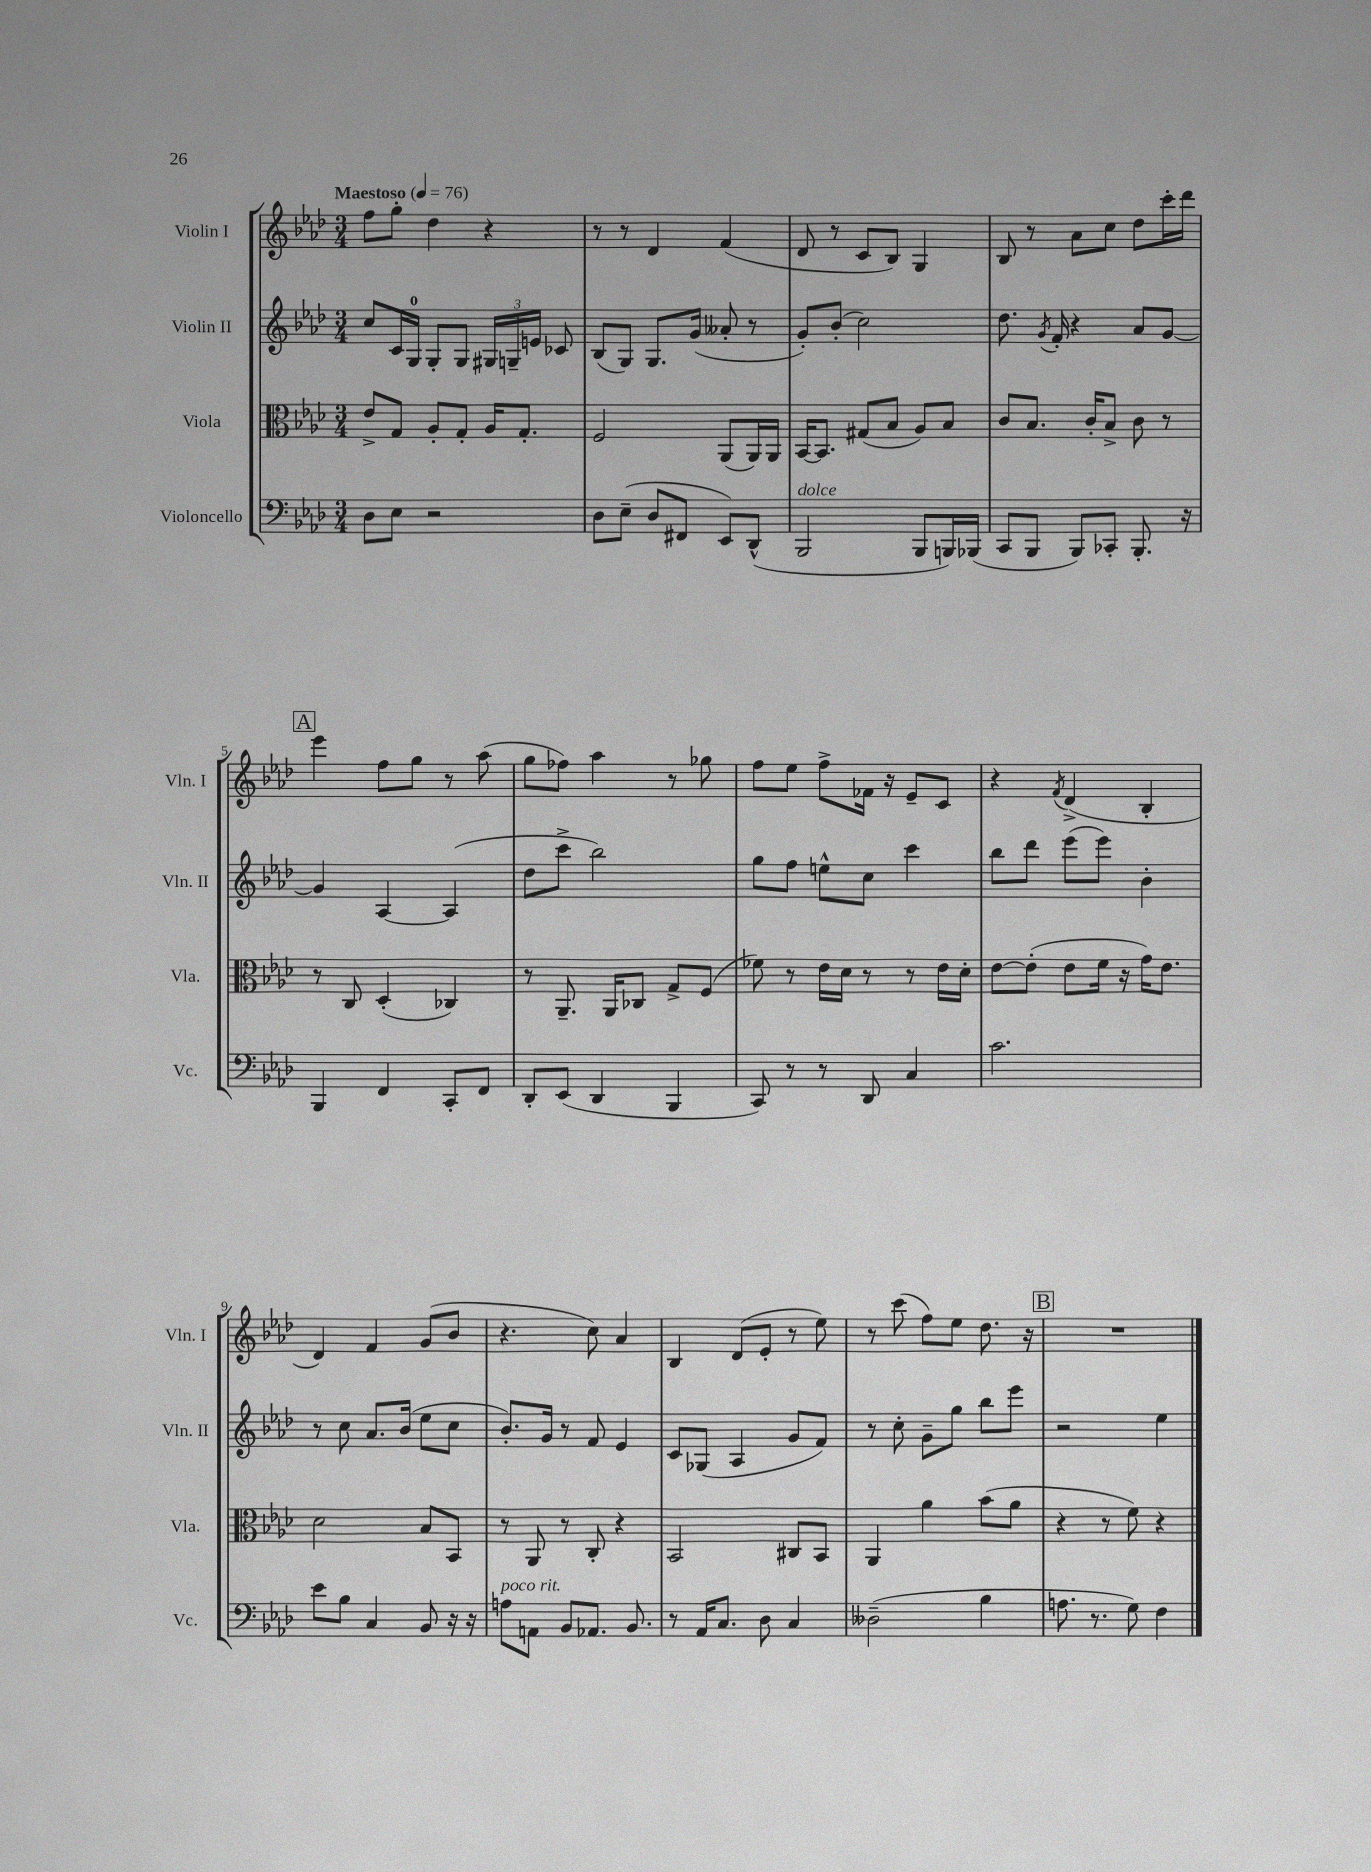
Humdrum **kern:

**kern	**kern	**kern	**kern
*part4	*part3	*part2	*part1
*staff4	*staff3	*staff2	*staff1
*I"Violoncello	*I"Viola	*I"Violin II	*I"Violin I
*I'Vc.	*I'Vla.	*I'Vln. II	*I'Vln. I
*clefF4	*clefC3	*clefG2	*clefG2
*k[b-e-a-d-]	*k[b-e-a-d-]	*k[b-e-a-d-]	*k[b-e-a-d-]
*M3/4	*M3/4	*M3/4	*M3/4
*MM76	*MM76	*MM76	*MM76
=1	=1	=1	=1
!	!	!	!LO:TX:a:B:t=Maestoso
8D-\L	8e-^/L	8cc/L	8ff\L
8E-\J	8G/J	16c/L	8gg'\J
.	.	16G/JJ	.
2r	8A-'/L	8G'/L	4dd-\
.	8G'/J	8G/J	.
.	16A-/KL	24G#X/LL	4r
.	.	24Gn~/	.
.	8.G'/J	.	.
.	.	24en/JJ	.
.	.	8c-X/	.
=2	=2	=2	=2
8D-\L	2F/	(8B-/L	8r
(8E-~\J	.	8G/J)	8r
8D-/L	.	8.G/L	4d-/
8FF#X/J	.	.	.
.	.	(16g/Jk	.
8EE-/L)	(8AA-/L	8a--X'/	(4f/
(8DD-^^/J	16AA-/L)	8r	.
.	16AA-/JJ	.	.
=3	=3	=3	=3
!LO:TX:a:i:t=dolce	!	!	!
2BBB-/	[16BB-/KL	8g'/L)	8d-/
.	8.BB-/J]	.	.
.	.	(8b-'/J	8r
.	(8G#X/L	2cc\)	8c/L
.	8B-/J	.	8B-/J)
8BBB-/L	8A-/L)	.	4G/
16BBBn/L)	8B-/J	.	.
(16BBB-X/JJ	.	.	.
=4	=4	=4	=4
8CC/L	8c/L	8.dd-\	8B-/
8BBB-/J	8.B-/J	.	8r
.	.	8qg/	.
.	.	16f'/	.
8BBB-/L)	.	4r	8a-\L
.	16c'/KL	.	.
8CC-X'/J	8B-^/J	.	8cc\J
8.BBB-'/	8c\	8a-/L	8dd-\L
.	8r	[8g/J	16ccc'\L
16r	.	.	16ddd-\JJ
!!LO:LB:g=z
!!LO:REH:place=s1:t=A
=5	=5	=5	=5
4BBB-/	8r	4g/]	4eee-\
.	8C/	.	.
4FF/	(4D-'/	[4A-/	8ff\L
.	.	.	8gg\J
8CC'/L	4C-X/)	(4A-/]	8r
8FF/J	.	.	(8aa-\
=6	=6	=6	=6
8DD-'/L	8r	8dd-\L	8gg\L
(8EE-/J	8.AA-~/	8ccc^\J	8ff-X\J)
4DD-/	.	2bb-\)	4aa-\
.	16AA-/KL	.	.
.	8C-X/J	.	.
4BBB-/	8G^/L	.	8r
.	(8F/J	.	8gg-X\
=7	=7	=7	=7
8CC/)	8f-X\)	8gg\L	8ff\L
8r	8r	8ff\J	8ee-\J
8r	16e-\LL	8een^^\L	8ff^\L
.	16d-\JJ	.	.
8DD-/	8r	8cc\J	16f-X\Jk
.	.	.	16r
4C/	8r	4ccc\	8e-~/L
.	16e-\LL	.	8c/J
.	16d-'\JJ	.	.
=8	=8	=8	=8
2.c\	[8e-\L	8bb-\L	4r
.	(8e-'\J]	8ddd-\J	.
.	.	.	8qf/
.	8e-\L	(8eee-\L	(4d-^/
.	16f\Jk	8eee-\J)	.
.	16r	.	.
.	16g\KL)	4b-'\	4B-'/
.	8.e-\J	.	.
!!LO:LB:g=z
=9	=9	=9	=9
8e-\L	2d-\	8r	4d-/)
8B-\J	.	8cc\	.
4C/	.	8.a-/L	4f/
.	.	(16b-/Jk	.
8BB-/	8B-/L	8ee-\L	(8g/L
16r	8BB-/J	8cc\J	8b-/J
16r	.	.	.
=10	=10	=10	=10
!LO:TX:a:i:t=poco rit.	!	!	!
8An\L	8r	8.b-'/L)	4.r
8AAn\J	8AA-/	.	.
.	.	16g/Jk	.
8BB-/L	8r	8r	.
8.AA-X/J	8C'/	8f/	8cc\)
.	4r	4e-/	4a-/
8.BB-/	.	.	.
=11	=11	=11	=11
8r	2BB-/	8c/L	4B-/
16AA-/KL	.	(8G-X/J	.
8.C/J	.	.	.
.	.	4A-/	(8d-/L
8D-\	.	.	8e-'/J
4C/	8C#X/L	8g/L	8r
.	8BB-/J	8f/J)	8ee-\)
=12	=12	=12	=12
(2D--X~\	4AA-/	8r	8r
.	.	8cc'\	(8ccc\
.	4a-\	8g~\L	8ff\L)
.	.	8gg\J	8ee-\J
4B-\	(8b-\L	8bb-\L	8.dd-\
.	8a-\J	8eee-\J	.
.	.	.	16r
!!LO:REH:place=s1:t=B
=13	=13	=13	=13
8.An\	4r	2r	2.r
8.r	.	.	.
.	8r	.	.
8G\)	8f\)	.	.
4F\	4r	4ee-\	.
==	==	==	==
*-	*-	*-	*-
